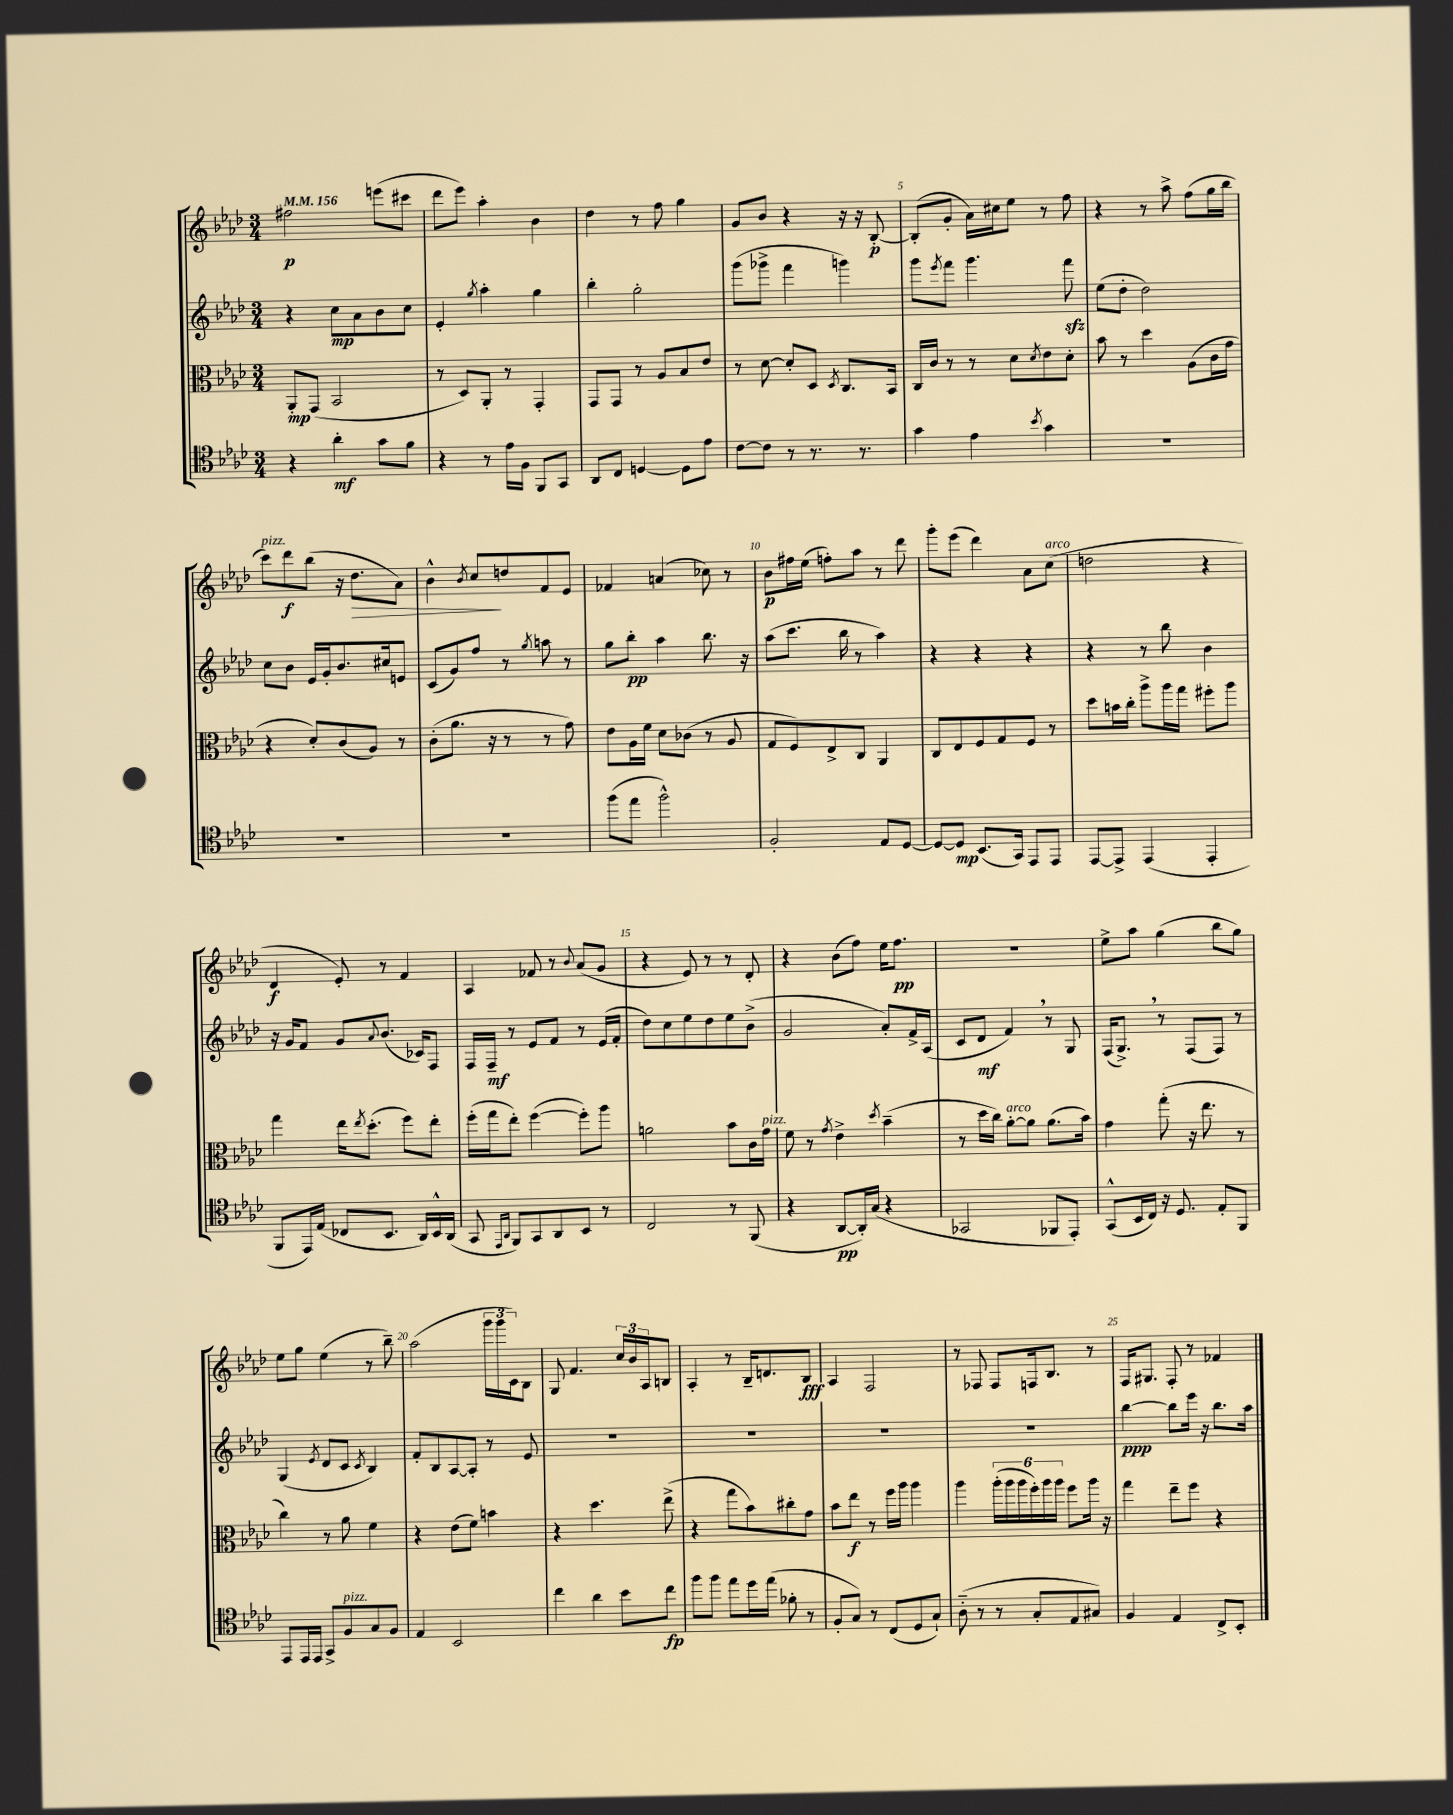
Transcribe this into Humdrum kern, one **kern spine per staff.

**kern	**dynam	**kern	**dynam	**kern	**dynam	**kern	**dynam
*part4	*part4	*part3	*part3	*part2	*part2	*part1	*part1
*staff4	*staff4	*staff3	*staff3	*staff2	*staff2	*staff1	*staff1
*clefC4	*	*clefC3	*	*clefG2	*	*clefG2	*
*k[b-e-a-d-]	*	*k[b-e-a-d-]	*	*k[b-e-a-d-]	*	*k[b-e-a-d-]	*
*M3/4	*	*M3/4	*	*M3/4	*	*M3/4	*
*MM156	*	*MM156	*	*MM156	*	*MM156	*
=1	=1	=1	=1	=1	=1	=1	=1
4r	.	8AA-'/L	mp	4r	.	2ff#X\	p
.	.	(8GG/J	.	.	.	.	.
4a-'\	mf	2BB-/	.	8cc\L	mp	.	.
.	.	.	.	8a-\	.	.	.
8g\L	.	.	.	8b-\	.	(8eeen\L	.
8f\J	.	.	.	8cc\J	.	8ccc#X\J	.
=2	=2	=2	=2	=2	=2	=2	=2
4r	.	8r	.	4e-'/	.	8ddd-\L	.
.	.	8D-/L)	.	.	.	8eee-\J)	.
.	.	.	.	8qgg/	.	.	.
8r	.	8AA-'/J	.	4aa-'\	.	4aa-'\	.
16e-\LL	.	8r	.	.	.	.	.
16F\JJ	.	.	.	.	.	.	.
8FF/L	.	4GG'/	.	4gg\	.	4b-\	.
8GG/J	.	.	.	.	.	.	.
=3	=3	=3	=3	=3	=3	=3	=3
8AA-/L	.	8GG/L	.	4bb-'\	.	4dd-\	.
8C/J	.	8GG/J	.	.	.	.	.
[4Dn/	.	8r	.	2gg'\	.	8r	.
.	.	8A-/L	.	.	.	8ff\	.
8D\L]	.	8B-/	.	.	.	4gg\	.
8e-\J	.	8e-/J	.	.	.	.	.
=4	=4	=4	=4	=4	=4	=4	=4
[8c\L	.	8r	.	(8ggg\L	.	8g/L	.
8c\J]	.	[8d-\	.	8ggg-X^\J	.	8b-/J	.
8r	.	8d-'/L]	.	4fff\	.	4r	.
8.r	.	8D-/J	.	.	.	.	.
.	.	8qD-/	.	.	.	.	.
.	.	8.C/L	.	4gggn\)	.	16r	.
8.r	.	.	.	.	.	16r	.
.	.	.	.	.	.	[8B-'/	p
.	.	16BB-/Jk	.	.	.	.	.
=5	=5	=5	=5	=5	=5	=5	=5
4g\	.	16C/LL	.	8ggg\L	.	(8B-'/L]	.
.	.	16c/JJ	.	.	.	.	.
.	.	.	.	8qeee-/	.	.	.
.	.	8r	.	8fff\J	.	8g'/J	.
4e-\	.	8r	.	4.ggg\	.	16a-\LL)	.
.	.	.	.	.	.	16cc#X\J	.
.	.	8d-\L	.	.	.	8ee-\J	.
8qb-/	.	8qd-/	.	.	.	.	.
4g\	.	8e-\	.	.	.	8r	.
.	.	8d-'\J	.	8fffzz\	.	8ff\	.
=6	=6	=6	=6	=6	=6	=6	=6
2.r	.	8b-\	.	(8ee-\L	.	4r	.
.	.	8r	.	8dd-'\J	.	.	.
.	.	4dd-\	.	2dd-\)	.	8r	.
.	.	.	.	.	.	8aa-^\	.
.	.	(8A-\L	.	.	.	(8ff\L	.
.	.	16c\L	.	.	.	16gg\L	.
.	.	16g\JJ	.	.	.	16bb-\JJ	.
!!LO:LB:g=z
=7	=7	=7	=7	=7	=7	=7	=7
!	!	!	!	!	!	!LO:TX:a:i:t=pizz.	!
2.r	.	4r	.	8cc\L	.	8ccc\L)	.
.	.	.	.	8b-\J	.	8ddd-\	f
.	.	8d-'/L)	.	16e-/LL	.	(8bb-\J	.
.	.	.	.	16g'/J	.	.	.
.	.	(8c/	.	8.b-/	.	16r	.
!	!	!	!	!	!	!	!LO:HP:b
.	.	.	.	.	.	8.dd-\L	>
.	.	8A-/J)	.	.	.	.	.
.	.	.	.	16cc#X/k	.	.	.
.	.	8r	.	8en/J	.	8a-\J)	.
=8	=8	=8	=8	=8	=8	=8	=8
2.r	.	(8c'\L	.	(8c/L	.	4b-^^\	.
.	.	8.a-\J	.	8g/)	.	.	.
.	.	.	.	.	.	8qb-/	.
.	.	.	.	8ff/J	.	8cc/L	.
.	.	16r	.	.	.	.	.
.	.	8r	.	8r	.	8ddn/	]
.	.	.	.	8qgg/	.	.	.
.	.	8r	.	8aan\	.	8f/	.
.	.	8g\)	.	8r	.	8e-/J	.
=9	=9	=9	=9	=9	=9	=9	=9
(8ff\L	.	8e-\L	.	8gg\L	.	4f-X/	.
8ee-\J	.	16A-\L	.	8bb-'\J	pp	.	.
.	.	16f\JJ	.	.	.	.	.
2ff^^\)	.	8d-\L	.	4aa-\	.	(4an/	.
.	.	(8c-X\J	.	.	.	.	.
.	.	8r	.	8.bb-\	.	8cc-X\)	.
.	.	8A-/	.	.	.	8r	.
.	.	.	.	16r	.	.	.
=10	=10	=10	=10	=10	=10	=10	=10
2F'/	.	8G/L	.	(8aa-\L	.	8b-\L	p
.	.	8F/)	.	8.ccc\J	.	16ff#X\L	.
.	.	.	.	.	.	(16ee-\JJ	.
.	.	8E-^/	.	.	.	8ffn'\L)	.
.	.	.	.	16bb-\	.	.	.
.	.	8C/J	.	8r	.	8aa-\J	.
8E-/L	.	4AA-/	.	4aa-\)	.	8r	.
[8D-/J	.	.	.	.	.	8ddd-\	.
=11	=11	=11	=11	=11	=11	=11	=11
8D-/L_	.	8C/L	.	4r	.	8ggg'\L	.
8D-/J]	mp	8E-/	.	.	.	(8eee-\J	.
(8.BB-/L	.	8F/	.	4r	.	4ddd-\)	.
.	.	8G/	.	.	.	.	.
16GG/Jk)	.	.	.	.	.	.	.
8EE-/L	.	8F/J	.	4r	.	8a-\L	.
!	!	!	!	!	!	!LO:TX:a:i:t=arco	!
8EE-/J	.	8r	.	.	.	(8cc\J	.
=12	=12	=12	=12	=12	=12	=12	=12
[8EE-/L	.	8dd-\L	.	4r	.	2ddn\	.
8EE-^/J]	.	16bn\L	.	.	.	.	.
.	.	16cc'\JJ	.	.	.	.	.
(4EE-/	.	8aa-^\L	.	8r	.	.	.
.	.	16aa-\L	.	8bb-\	.	.	.
.	.	16gg\JJ	.	.	.	.	.
4EE-'/	.	8ff#X'\L	.	4b-\	.	4r	.
.	.	8aa-\J	.	.	.	.	.
!!LO:LB:g=z
=13	=13	=13	=13	=13	=13	=13	=13
8FF/L	.	4gg\	.	16r	.	4d-/	f
.	.	.	.	16g/KL	.	.	.
16EE-/L)	.	.	.	8f/J	.	.	.
(16E-/JJ	.	.	.	.	.	.	.
8C-X/L	.	16ee-\KL	.	8g/L	.	8e-'/)	.
.	.	8qee-/	.	.	.	.	.
.	.	(8.dd-'\J	.	.	.	.	.
.	.	.	.	8qqa-/	.	.	.
8.BB-/J	.	.	.	(8.b-/J	.	8r	.
.	.	8ff\L)	.	.	.	4f/	.
16AA-/LL)	.	.	.	16c-X/KL)	.	.	.
16BB-^^/	.	8ee-'\J	.	8F/J	.	.	.
(16AA-/JJ	.	.	.	.	.	.	.
=14	=14	=14	=14	=14	=14	=14	=14
8GG/	.	(16ff'\LL	.	16F/LL	.	4A-/	.
.	.	16gg\J	.	16F~/JJ	mf	.	.
16qqEE-/LL	.	.	.	.	.	.	.
16qqAA-/JJ	.	.	.	.	.	.	.
8FF/L)	.	8ee-'\J)	.	8r	.	.	.
8GG/	.	([4ff\	.	8e-/L	.	8f-X/	.
8AA-/	.	.	.	8f/J	.	8r	.
.	.	.	.	.	.	8qqb-/	.
8BB-/J	.	8ff'\L])	.	8r	.	(8a-/L	.
8r	.	8aa-\J	.	(16e-/LL	.	8g/J	.
.	.	.	.	16f'/JJ	.	.	.
=15	=15	=15	=15	=15	=15	=15	=15
2C/	.	2an\	.	8dd-\L)	.	4r	.
.	.	.	.	8cc\	.	.	.
.	.	.	.	8ee-\	.	8e-/)	.
.	.	.	.	8dd-\	.	8r	.
8r	.	8b-\L	.	8ee-\	.	8r	.
(8FF/	.	16c\L	.	(8b-^\J	.	8d-'/	.
!	!	!LO:TX:a:i:t=pizz.	!	!	!	!	!
.	.	16g\JJ	.	.	.	.	.
=16	=16	=16	=16	=16	=16	=16	=16
4r	.	8f\	.	2g/	.	4r	.
.	.	8r	.	.	.	.	.
.	.	8qg/	.	.	.	.	.
[8AA-/L	pp	4e-^\	.	.	.	(8b-\L	.
16AA-'/L])	.	.	.	.	.	8ff\J)	.
(16G/JJ	.	.	.	.	.	.	.
.	.	8qdd-/	.	.	.	.	.
4r	.	(4b-~\	.	8a-'/L)	.	16ee-\KL	.
.	.	.	.	.	.	8.ff\J	pp
.	.	.	.	16f^/L	.	.	.
.	.	.	.	(16A-/JJ	.	.	.
=17	=17	=17	=17	=17	=17	=17	=17
2GG-X/	.	8r	.	8c/L	.	2.r	.
.	.	16dd-\LL	.	8d-/J	mf	.	.
.	.	16cc\JJ)	.	.	.	.	.
!	!	!LO:TX:a:i:t=arco	!	!	!	!	!
.	.	[8a-'\L	.	4f,/)	.	.	.
.	.	8a-\J]	.	.	.	.	.
8FF-X/L	.	(8.a-\L	.	8r	.	.	.
8EE-'/J)	.	.	.	8G/	.	.	.
.	.	16b-\Jk)	.	.	.	.	.
=18	=18	=18	=18	=18	=18	=18	=18
(8GG^^/L	.	4g\	.	(16F/KL	.	8ee-^\L	.
.	.	.	.	8.G^,/J)	.	.	.
16BB-/L	.	.	.	.	.	8aa-\J	.
16C/JJ)	.	.	.	.	.	.	.
16r	.	(8gg'\	.	8r	.	(4gg\	.
8.D-/	.	.	.	.	.	.	.
.	.	16r	.	(8F/L	.	.	.
.	.	8.ee-\	.	.	.	.	.
8E-'/L	.	.	.	8F/J)	.	8bb-\L	.
8FF/J	.	8r	.	8r	.	8gg\J)	.
!!LO:LB:g=z
=19	=19	=19	=19	=19	=19	=19	=19
8EE-/L	.	4cc\)	.	(4G/	.	8ee-\L	.
16EE-/L	.	.	.	.	.	8gg\J	.
16EE-/JJ	.	.	.	.	.	.	.
.	.	.	.	8qe-/	.	.	.
8GG^/L	.	8r	.	8d-/L	.	(4ee-\	.
!LO:TX:a:i:t=pizz.	!	!	!	!	!	!	!
8F/	.	8a-\	.	8c/J	.	.	.
.	.	.	.	8qc/	.	.	.
8G/	.	4f\	.	4B-/)	.	8r	.
8F/J	.	.	.	.	.	8bb-~\)	.
=20	=20	=20	=20	=20	=20	=20	=20
4E-/	.	4r	.	8f'/L	.	(2aa-\	.
.	.	.	.	8B-/	.	.	.
2BB-/	.	(8e-\L	.	[8A-/	.	.	.
.	.	8f\J)	.	8A-'/J]	.	.	.
.	.	4bn\	.	8r	.	24ggg\LL	.
.	.	.	.	.	.	24ggg\	.
.	.	.	.	.	.	24c\J)	.
.	.	.	.	8e-/	.	8B-\J	.
=21	=21	=21	=21	=21	=21	=21	=21
4cc\	.	4r	.	2.r	.	8G/	.
.	.	.	.	.	.	4.f/	.
4a-\	.	4.dd-\	.	.	.	.	.
8b-\L	.	.	.	.	.	24cc/LL	.
.	.	.	.	.	.	24b-/	.
.	.	.	.	.	.	24A-/J	.
8cc\J	fp	(8ee-^\	.	.	.	8Bn/J	.
=22	=22	=22	=22	=22	=22	=22	=22
8ff\L	.	4r	.	2.r	.	4A-'/	.
8ff\J	.	.	.	.	.	.	.
8ee-\L	.	8gg\L	.	.	.	8r	.
16dd-\L	.	8b-\)	.	.	.	16B-~/KL	.
(16ee-\JJ	.	.	.	.	.	8.dn/	.
8f-X'\	.	8cc#X'\	.	.	.	.	.
8r	.	8g\J	.	.	.	8B-/J	fff
=23	=23	=23	=23	=23	=23	=23	=23
8F'/L	.	8b-\L	.	2.r	.	4A-/	.
8G/J)	.	8ee-\J	f	.	.	.	.
8r	.	8r	.	.	.	2F/	.
(8C/L	.	16ff\LL	.	.	.	.	.
.	.	16aa-\JJ	.	.	.	.	.
8D-/	.	4aa-\	.	.	.	.	.
8G`/J)	.	.	.	.	.	.	.
=24	=24	=24	=24	=24	=24	=24	=24
(8A-\	.	4aa-\	.	2.r	.	8r	.
8r	.	.	.	.	.	8F-X/	.
8r	.	(24aa-'\LL	.	.	.	8F-/L	.
.	.	24aa-\	.	.	.	.	.
.	.	24aa-\	.	.	.	.	.
8G'/L	.	24ff'\)	.	.	.	16Fn/k	.
.	.	24aa-\	.	.	.	.	.
.	.	.	.	.	.	8.B-/J	.
.	.	24aa-\JJ	.	.	.	.	.
8E-/	.	8ff\L	.	.	.	.	.
8G#X/J)	.	16aa-\Jk	.	.	.	8r	.
.	.	16r	.	.	.	.	.
=25	=25	=25	=25	=25	=25	=25	=25
4F/	.	4gg\	.	[4bb-\	ppp	16F/KL	.
.	.	.	.	.	.	8.G#X/J	.
4E-/	.	8ee-~\L	.	8bb-\L]	.	8F'/	.
.	.	8ff\J	.	16eee-\Jk	.	8r	.
.	.	.	.	16r	.	.	.
8C^/L	.	4r	.	8.bb-\L	.	4f-X/	.
8BB-'/J	.	.	.	.	.	.	.
.	.	.	.	16aa-\Jk	.	.	.
==	==	==	==	==	==	==	==
*-	*-	*-	*-	*-	*-	*-	*-
